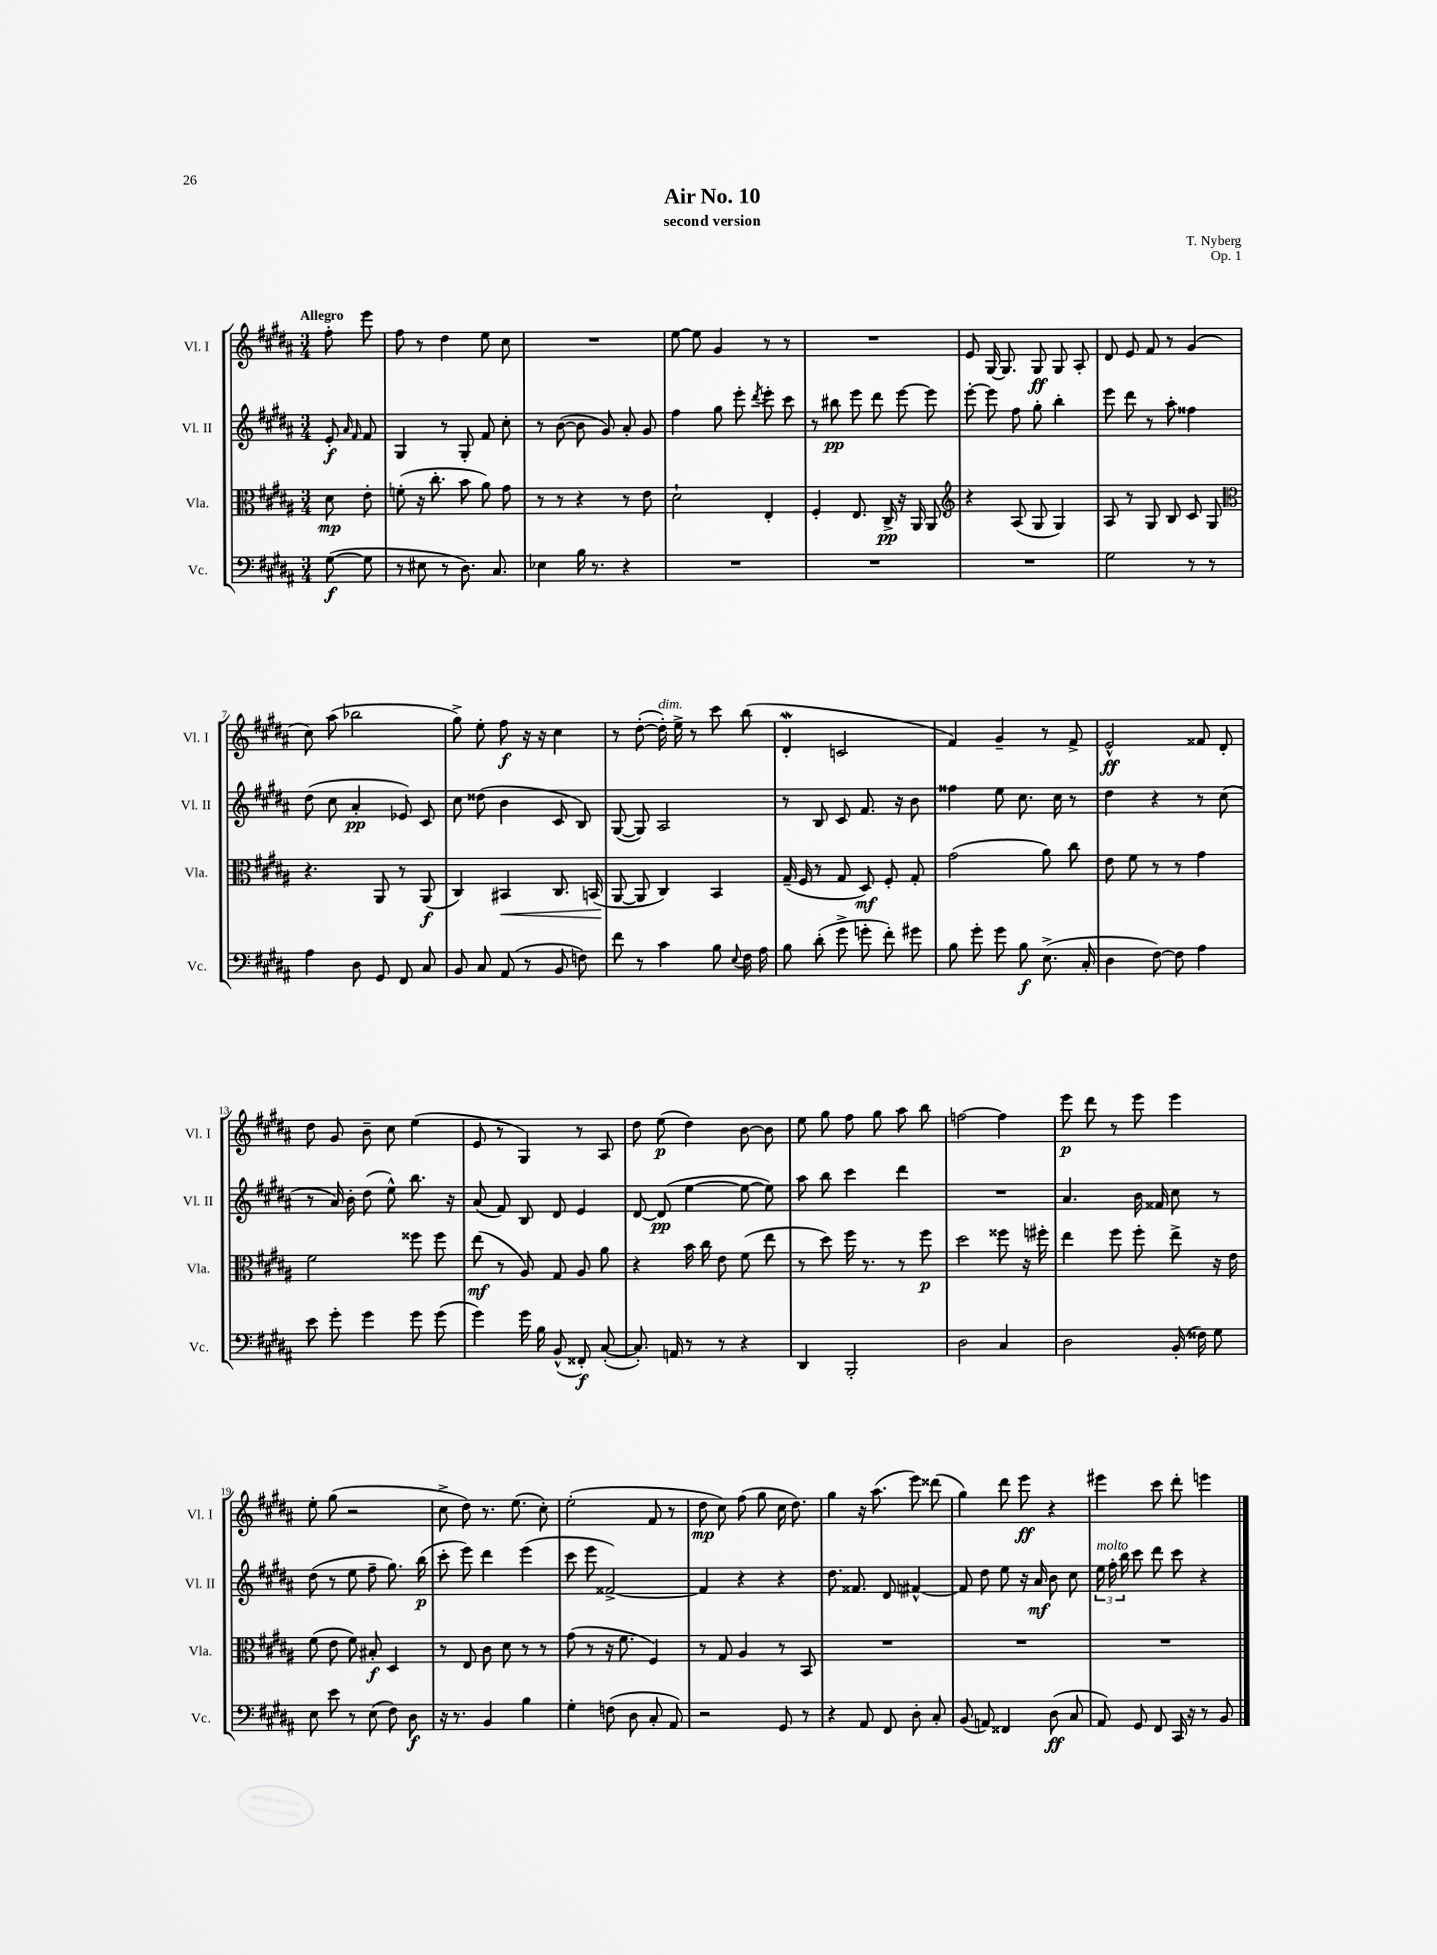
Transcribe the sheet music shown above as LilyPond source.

\header { title = "Air No. 10" composer = "T. Nyberg" subtitle = "second version" opus = "Op. 1" }
<<
\new StaffGroup <<
\new Staff = "s0" \with { instrumentName = "Vl. I" shortInstrumentName = "Vl. I" } {
    \clef treble \key b \major \numericTimeSignature \time 3/4 \partial 4 \tempo "Allegro"
    \autoBeamOff fis''8-. e'''8 |
    fis''8 r8 dis''4 e''8 cis''8 |
    R2. |
    e''8~ e''8 gis'4 r8 r8 |
    R2. |
    e'8 gis16~ gis8. gis8\ff gis8 ais8-. |
    dis'8 e'8 fis'8 r8 gis'4( |
    cis''8) ais''8( bes''2 |
    gis''8->) e''8-. fis''8\f r16 r16 cis''4 |
    r8 dis''8~-.( dis''16-.^\markup { \italic "dim." }) e''16-> r8 cis'''8 b''8( |
    dis'4-.\mordent c'2 |
    fis'4) gis'4-- r8 fis'8-> |
    e'2-^\ff fisis'8 dis'8-. |
    dis''8 gis'8 b'8-- cis''8 e''4( |
    e'8 r8 gis4) r8 ais8 |
    dis''8 e''8\p( dis''4) b'8~ b'8 |
    e''8 gis''8 fis''8 gis''8 ais''8 b''8 |
    f''2~ f''4 |
    e'''8\p dis'''8 r8 e'''8 e'''4 |
    e''8-. gis''8( r2 |
    cis''8-> dis''8) r8. e''8.( cis''8-.) |
    e''2-.( fis'8 r8 |
    dis''8\mp cis''8) fis''8( gis''8 cis''16 dis''8.) |
    gis''4 r16 ais''8.( e'''8) disis'''8( |
    gis''4) dis'''8 e'''8\ff r4 |
    eis'''4 cis'''8 dis'''8-. e'''4 \bar "|." |
}
\new Staff = "s1" \with { instrumentName = "Vl. II" shortInstrumentName = "Vl. II" } {
    \clef treble \key b \major \numericTimeSignature \time 3/4 \partial 4
    \autoBeamOff e'8-.\f \grace { ais'16 fis'16 } fis'8 |
    gis4 r8 gis8-. fis'8 cis''8-. |
    r8 b'8~( b'8 gis'8) ais'8-. gis'8 |
    fis''4 gis''8 e'''8-. \acciaccatura { dis'''8 } e'''8-. cis'''8 |
    r8 bis''8\pp e'''8 dis'''8 e'''8~ e'''8 |
    e'''8~-. e'''8 fis''8 gis''8-. b''4-. |
    e'''8 dis'''8 r8 ais''8-. fisis''4 |
    dis''8( cis''8 ais'4-.\pp ees'8) cis'8 |
    cis''8 disis''8( b'4 cis'8 b8) |
    gis8~( gis8) ais2 |
    r8 b8 cis'8 fis'8. r16 b'8 |
    fisis''4 e''8 cis''8. cis''16 r8 |
    dis''4 r4 r8 cis''8( |
    r8 ais'16) b'16-. dis''8( e''8-^) b''8. r16 |
    ais'8( fis'8) b8 dis'8 e'4 |
    dis'8~ dis'8\pp( e''4~ e''8~ e''8) |
    ais''8 b''8 cis'''4 dis'''4 |
    R2. |
    ais'4. b'16 fisis'16 cis''8 r8 |
    dis''8( r8 e''8 fis''8-- gis''8.) b''16\p( |
    cis'''8-. e'''8) dis'''4 e'''4( |
    cis'''8 e'''8 fisis'2~->) |
    fisis'4 r4 r4 |
    dis''8. fisis'8. dis'8 fis'4~-^ |
    fis'8 dis''8 e''8 r16 ais'16\mf b'8 cis''8 |
    \tuplet 3/2 { e''16^\markup { \italic "molto" } fis''16-. b''16 } cis'''8 dis'''8 cis'''8 r4 \bar "|." |
}
\new Staff = "s2" \with { instrumentName = "Vla." shortInstrumentName = "Vla." } {
    \clef alto \key b \major \numericTimeSignature \time 3/4 \partial 4
    \autoBeamOff dis'8\mp e'8-. |
    f'8-.( r16 cis''8.-. b'8 ais'8) gis'8 |
    r8 r8 r4 r8 e'8 |
    dis'2-! e4-. |
    fis4-. e8. cis16->\pp r16 ais,16 ais,8 |
    \clef treble r4 ais8( gis8 gis4) |
    ais8 r8 gis8 b8 cis'8 gis8 |
    \clef alto r4. ais,8 r8 ais,8\f( |
    cis4) bis,4\< cis8. b,16( |
    ais,8~\! ais,8 cis4) b,4 |
    gis16--( fis16 r8 gis8 dis8\mf) fis8-. gis8-. |
    gis'2( ais'8) cis''8 |
    e'8 fis'8 r8 r8 gis'4 |
    fis'2 fisis''8 fisis''8 |
    e''8\mf( r8 ais8) gis8 ais8 ais'8 |
    r4 b'16 cis''16 e'8 fis'8( e''8 |
    r8 dis''8) fis''16 r8. r8 fis''8\p |
    dis''2 fisis''8 r16 fis''16-. |
    e''4 fis''8 fis''8-. e''8-> r16 e'16 |
    fis'8( e'8 fis'8) bis8-.\f dis4 |
    r8 e8 cis'8 dis'8 r8 r8 |
    gis'8( r8 r16 fis'8. fis4) |
    r8 gis8 ais4 r8 b,8 |
    R2. |
    R2. |
    R2. \bar "|." |
}
\new Staff = "s3" \with { instrumentName = "Vc." shortInstrumentName = "Vc." } {
    \clef bass \key b \major \numericTimeSignature \time 3/4 \partial 4
    \autoBeamOff gis8~\f( gis8 |
    r8 eis8 r8 dis8.) cis8. |
    ees4 b16 r8. r4 |
    R2. |
    R2. |
    R2. |
    gis2 r8 r8 |
    ais4 dis8 gis,8 fis,8 cis8 |
    b,8 cis8 ais,8( r8 b,8 f8) |
    fis'8 r8 cis'4 b8 \appoggiatura { e8 } fis16 ais16 |
    b8 dis'8-.( gis'8-> g'8-. fis'8-.) gis'8 |
    b8 gis'8-. gis'8 b8\f e8.->( cis16-. |
    dis4 fis8~) fis8 ais4 |
    e'8 gis'8-. gis'4 gis'8 gis'8( |
    gis'4) gis'16 b16 b,8-^( fisis,8-.\f) cis8~-.( |
    cis8.-.) a,16 r8 r8 r4 |
    dis,4 b,,2-. |
    dis2 cis4 |
    dis2 b,16-.( fisis16) gis8 |
    e8 e'8 r8 e8( fis8) dis8\f |
    r16 r8. b,4 b4 |
    gis4-. f8( dis8 cis8-. ais,8) |
    r2 gis,8 r8 |
    r4 ais,8 fis,8 dis8-. cis8-. |
    b,8( a,8) fisis,4 dis8\ff( cis8 |
    ais,8) gis,8 fis,8 cis,16 r16 r8 b,8 \bar "|." |
}
>>
>>
